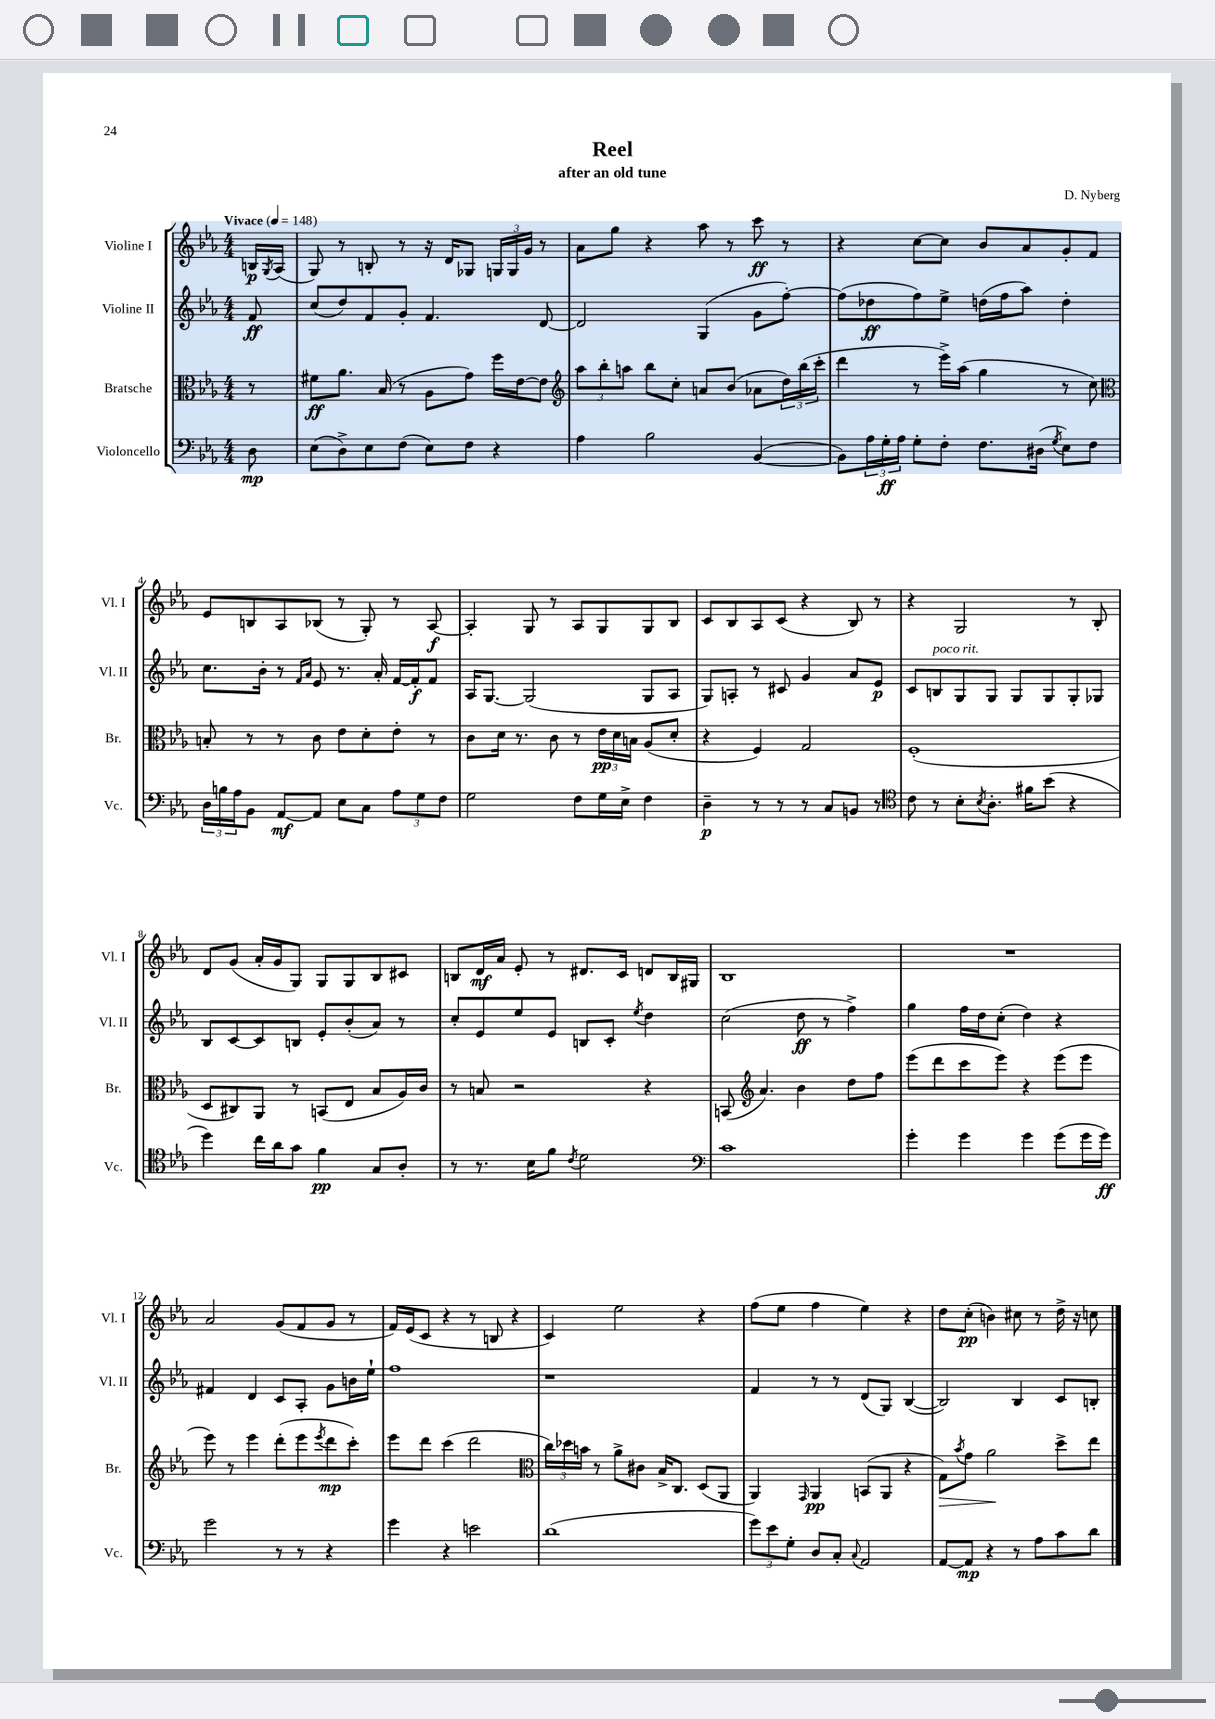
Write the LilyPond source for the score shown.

\header { title = "Reel" composer = "D. Nyberg" subtitle = "after an old tune" }
<<
\new StaffGroup <<
\new Staff = "s0" \with { instrumentName = "Violine I" shortInstrumentName = "Vl. I" } {
    \clef treble \key ees \major \numericTimeSignature \time 4/4 \partial 8 \tempo "Vivace" 4 = 148
    b16\p \acciaccatura { g8 } aes16( |
    g8) r8 b8-. r8 r16 d'16 ges8 \tuplet 3/2 { g16 g16 g'16 } r8 |
    aes'8 g''8 r4 aes''8 r8 c'''8\ff r8 |
    r4 c''8~ c''8 bes'8 aes'8 g'8-. f'8 |
    ees'8 b8 aes8 bes8( r8 g8-.) r8 aes8~\f |
    aes4-. g8 r8 aes8 g8 g8 bes8 |
    c'8 bes8 aes8 c'8( r4 bes8) r8 |
    r4 g2 r8 bes8-. |
    d'8 g'8( aes'16-. g'16 g8) g8 g8 bes8 cis'8 |
    b8 d'16\mf aes'16 ees'8-. r8 dis'8. c'16 d'8 b16 gis16 |
    bes1 |
    R1 |
    aes'2 g'8( f'8 g'8 r8 |
    f'16) ees'16( c'8 r4 r8 b8 r4 |
    c'4) ees''2 r4 |
    f''8( ees''8 f''4 ees''4) r4 |
    d''8 c''8-.\pp( b'4) cis''8 r8 d''16-> r16 c''8 \bar "|." |
}
\new Staff = "s1" \with { instrumentName = "Violine II" shortInstrumentName = "Vl. II" } {
    \clef treble \key ees \major \numericTimeSignature \time 4/4 \partial 8
    f'8\ff |
    c''8( d''8) f'8 g'8-. f'4. d'8~ |
    d'2 g4( g'8 f''8~-.) |
    f''8( des''8\ff f''8) ees''8-> d''16( f''16 aes''8) d''4-. |
    c''8. bes'16-. r8 \grace { f'16 aes'16 } ees'8 r8. aes'16-. f'16~ f'16-.\f f'8 |
    aes16 g8.~ g2( g8 aes8 |
    g8) a8-. r8 cis'8 g'4 aes'8 ees'8\p |
    c'8 b8^\markup { \italic "poco rit." } g8 g8 g8 g8 g8-. ges8 |
    bes8 c'8~ c'8 b8 ees'8-. bes'8-.( aes'8) r8 |
    c''8-. ees'8 ees''8 ees'8 b8 c'8-. \acciaccatura { ees''8 } d''4 |
    c''2( d''8\ff r8 f''4->) |
    g''4 f''16 d''16 c''8-.( d''4) r4 |
    fis'4 d'4 c'8 aes8-. g'8 b'16 ees''16-! |
    f''1 |
    r1 |
    f'4 r8 r8 d'8( g8) bes4~( |
    bes2) bes4 c'8 b8-. \bar "|." |
}
\new Staff = "s2" \with { instrumentName = "Bratsche" shortInstrumentName = "Br." } {
    \clef alto \key ees \major \numericTimeSignature \time 4/4 \partial 8
    r8 |
    fis'8\ff aes'8. bes16( r8 aes8 g'8) f''16 ees'16~ ees'8 |
    \clef treble \tuplet 3/2 { aes''8 bes''8-. a''8 } bes''8 c''8-. a'8 bes'8( aes'8 \tuplet 3/2 { d''16) bes''16( c'''16-. } |
    d'''4 r8 ees'''16->) aes''16( g''4 r8 c''8) |
    \clef alto b8-. r8 r8 c'8 ees'8 d'8-. ees'8-. r8 |
    c'8 d'16 r8. c'8 r8 \tuplet 3/2 { ees'16\pp d'16 b16 } aes8( d'8-. |
    r4 f4) g2 |
    f1-.( |
    d8 cis8) aes,8 r8 b,8( ees8 bes8 aes16) c'16 |
    r8 b8 r2 r4 |
    b,8( \clef treble aes'4.) bes'4 d''8 f''8 |
    ees'''8( d'''8 c'''8 ees'''8) r4 ees'''8( ees'''8 |
    ees'''8) r8 ees'''4 d'''8-.( ees'''8 \acciaccatura { ees'''8 } d'''8\mp c'''8-.) |
    ees'''8 d'''8 c'''4( d'''2 |
    \clef alto \tuplet 3/2 { c''16) des''16 b'16 } r8 aes'8-> cis'8 bes16-> c8. d8( aes,8 |
    aes,4) \grace { g,16 } aes,4\pp b,8( aes,8 r4 |
    g8\>) \acciaccatura { bes'8 } g'8 aes'2\! d''8-> ees''8 \bar "|." |
}
\new Staff = "s3" \with { instrumentName = "Violoncello" shortInstrumentName = "Vc." } {
    \clef bass \key ees \major \numericTimeSignature \time 4/4 \partial 8
    d8\mp |
    ees8( d8->) ees8 f8( ees8) f8 r4 |
    aes4 bes2 bes,4~( |
    bes,8) \tuplet 3/2 { aes16 g16-.\ff aes16 } g8-. f8-. f8. dis16( \acciaccatura { g8 } ees8) f8 |
    \tuplet 3/2 { d16 b16 aes16 } bes,8 aes,8~\mf aes,8 ees8 c8 \tuplet 3/2 { aes8 g8 f8 } |
    g2 f8 g16 ees16-> f4 |
    d4--\p r8 r8 r8 c8 b,8 r8 |
    \clef tenor c'8 r8 bes8-. \acciaccatura { bes8 } aes8.-. fis'16 bes'8( r4 |
    d''4) c''16 aes'16 g'8 f'4\pp g8 aes8-. |
    r8 r8. bes16 f'8 \acciaccatura { c'8 } d'2 |
    \clef bass c'1 |
    g'4-. g'4 g'4 g'8( g'16 g'16\ff) |
    g'2 r8 r8 r4 |
    g'4 r4 e'2 |
    d'1( |
    \tuplet 3/2 { g'8) ees'8 g8-. } d8 c8-. \appoggiatura { c8 } aes,2 |
    aes,8~ aes,8\mp r4 r8 aes8 c'8 d'8 \bar "|." |
}
>>
>>
